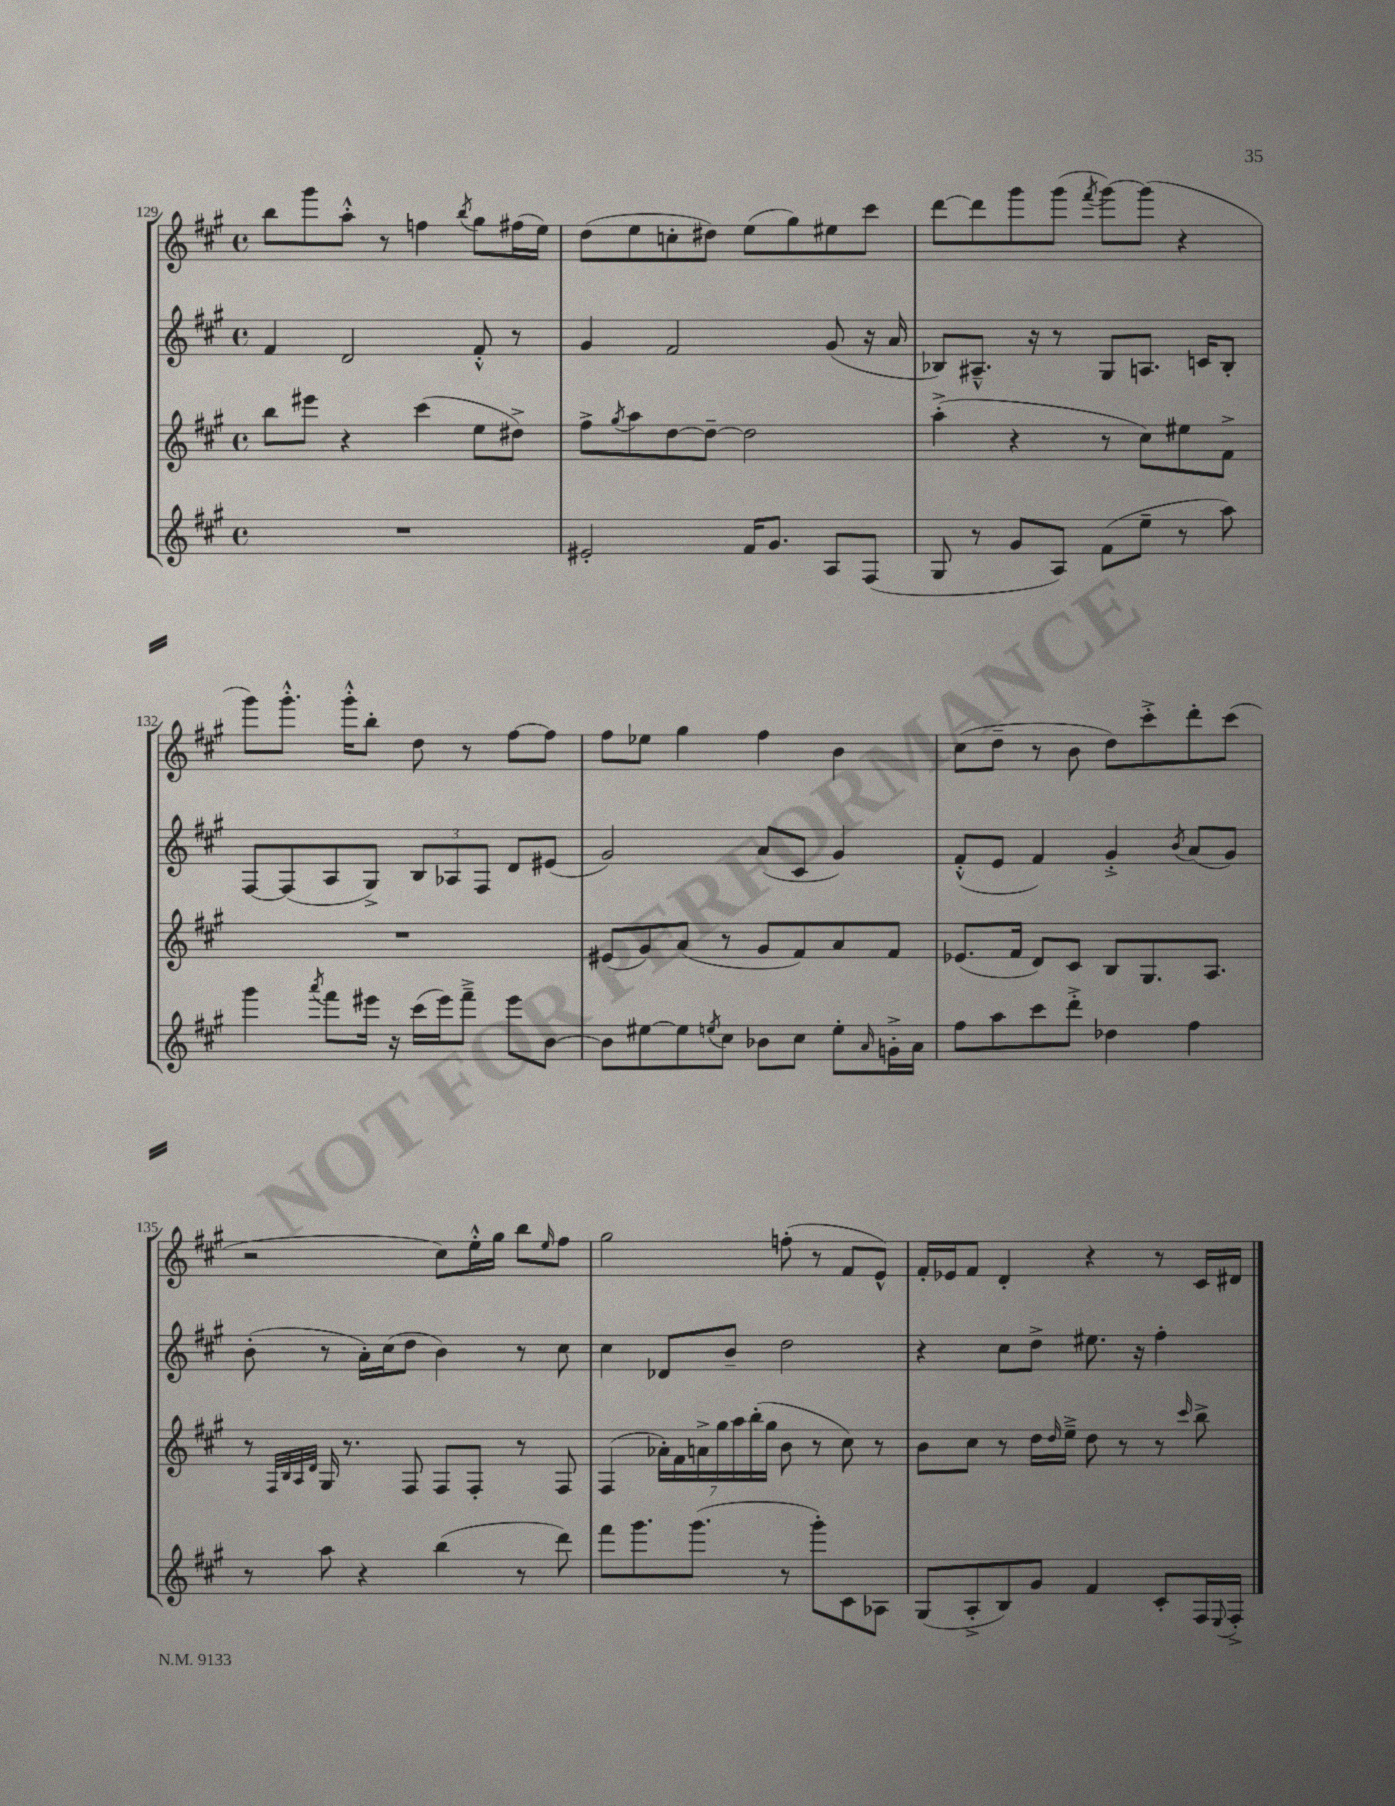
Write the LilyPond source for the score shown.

<<
\new StaffGroup <<
\new Staff = "s0" {
    \clef treble \key a \major \defaultTimeSignature \time 4/4
    b''8 gis'''8 a''8-.-^ r8 f''4 \acciaccatura { b''8 } gis''8 fis''16( e''16) |
    d''8( e''8 c''8-. dis''8) e''8( gis''8) eis''8 cis'''8 |
    d'''8~ d'''8 gis'''8 gis'''8( \acciaccatura { fis'''8 } gis'''8~) gis'''8( r4 |
    gis'''8) gis'''8.-.-^ gis'''16-.-^ b''8-. d''8 r8 fis''8~ fis''8 |
    fis''8 ees''8 gis''4 fis''4 b'4 |
    cis''8( d''8-- r8 b'8 d''8) cis'''8-.-> d'''8-. cis'''8( |
    r2 cis''8) e''16-.-^ gis''16 b''8 \grace { e''16 } fis''8 |
    gis''2 f''8-.( r8 fis'8 e'8-^) |
    fis'16-. ees'16 fis'8 d'4-. r4 r8 cis'16 dis'16 \bar "|." |
}
\new Staff = "s1" {
    \clef treble \key a \major \defaultTimeSignature \time 4/4
    fis'4 d'2 fis'8-.-^ r8 |
    gis'4 fis'2 gis'8( r16 a'16 |
    bes8) ais8.---^ r16 r8 gis8 a8. c'16 bes8-. |
    fis8~ fis8( a8 gis8->) \tuplet 3/2 { b8 aes8 fis8 } d'8 eis'8( |
    gis'2) a'8( cis'8 gis'4) |
    fis'8-.-^( e'8 fis'4) gis'4-.-> \acciaccatura { b'8 } a'8( gis'8) |
    b'8-.( r8 a'16-.) cis''16( d''8 b'4) r8 cis''8 |
    cis''4 des'8 b'8-- d''2 |
    r4 cis''8 d''8-> eis''8. r16 fis''4-. \bar "|." |
}
\new Staff = "s2" {
    \clef treble \key a \major \defaultTimeSignature \time 4/4
    b''8 eis'''8 r4 cis'''4( e''8 dis''8->) |
    fis''8-> \acciaccatura { gis''8 } a''8 d''8~ d''8~-- d''2 |
    a''4-.->( r4 r8 cis''8) eis''8 fis'8-> |
    R1 |
    eis'8( gis'8) a'8( r8 gis'8 fis'8) a'8 fis'8 |
    ees'8.( fis'16 d'8) cis'8 b8 gis8. a8. |
    r8 \grace { fis32 b32 a32 d'32 } gis16 r8. fis8 fis8 fis8-. r8 fis8 |
    fis4( \tuplet 7/4 { aes'16-.) fis'16 a'16-> gis''16 a''16 b''16-.( gis''16 } b'8 r8 cis''8) r8 |
    b'8 cis''8 r8 d''16 \grace { d''16 } e''16---> d''8 r8 r8 \grace { cis'''16 } b''8-> \bar "|." |
}
\new Staff = "s3" {
    \clef treble \key a \major \defaultTimeSignature \time 4/4
    R1 |
    eis'2-. fis'16 gis'8. a8 fis8( |
    gis8 r8 gis'8 a8) fis'8( e''8-- r8 a''8) |
    gis'''4 \acciaccatura { a'''8 } fis'''8 eis'''16 r16 cis'''16( eis'''16) fis'''8---> eis'''8 b'8~ |
    b'8 eis''8~ eis''8 \acciaccatura { e''8 } cis''8 bes'8 cis''8 e''8-. \grace { a'16 } g'16-.-> a'16 |
    fis''8 a''8 cis'''8 d'''8-.-> des''4 fis''4 |
    r8 a''8 r4 b''4( r8 d'''8) |
    fis'''8 gis'''8. gis'''8.( r8 gis'''8-.) cis'8 aes8 |
    gis8( a8-.-> b8) gis'8 fis'4 cis'8-. fis16 \appoggiatura { e8 } fis16-.-> \bar "|." |
}
>>
>>
\layout { \context { \Score currentBarNumber = #129 } }
